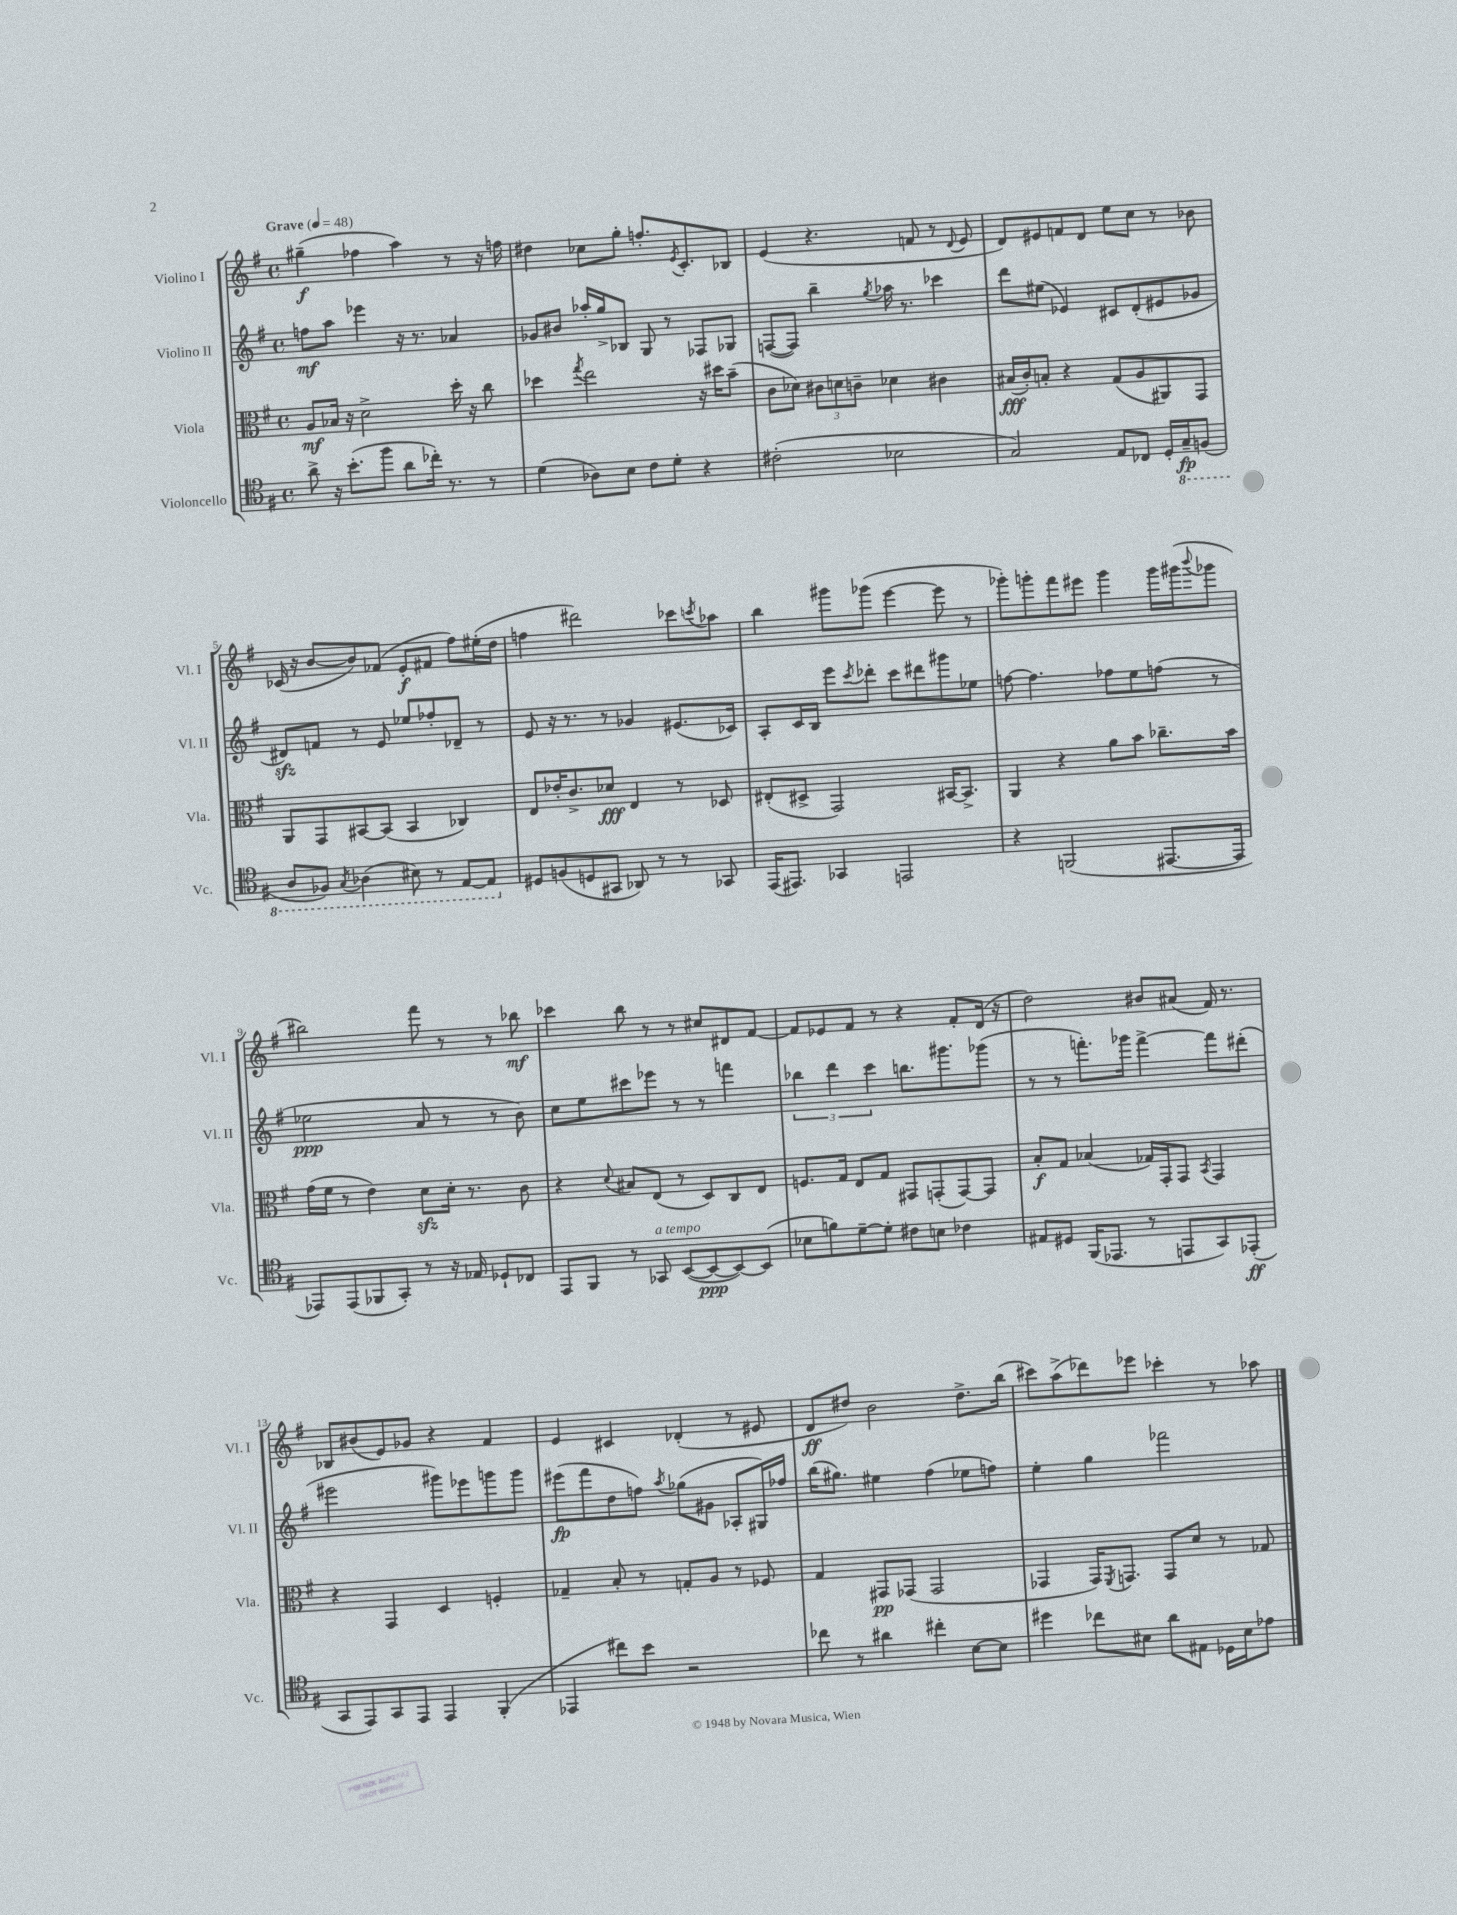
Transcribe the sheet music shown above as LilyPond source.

<<
\new StaffGroup <<
\new Staff = "s0" \with { instrumentName = "Violino I" shortInstrumentName = "Vl. I" } {
    \clef treble \key g \major \defaultTimeSignature \time 4/4 \tempo "Grave" 4 = 48
    gis''4--\f( fes''4 a''4) r8 r16 f''16 |
    dis''4 ces''8 g''8-. f''8.-. \acciaccatura { e'8 } c'8.-. bes8 |
    e'4( r4. f'8 r8 \appoggiatura { d'8 } e'8 |
    d'8) eis'8 f'8 d'8 e''8 c''8 r8 bes'8 |
    ces'16( r16 b'8~ b'8) fes'8( e'8-.\f fis'8 fis''8) eis''16-.( d''16 |
    f''4 dis'''2) ces'''8 \acciaccatura { c'''8 } aes''8 |
    b''4 gis'''8 ges'''8( e'''4~ e'''8 r8 |
    ges'''8-.) g'''8-. fis'''8 eis'''8 g'''4 g'''16 gis'''16( \appoggiatura { b'''8 } ges'''8 |
    bis''2) fis'''8 r8 r8 bes''8\mf |
    ces'''4 b''8 r8 r8 cis''8 dis'8 fis'8~ |
    fis'8 ees'8 fis'8 r8 r4 fis'8-. d'16( r16 |
    d''2) bis'8 ais'8( fis'16) r8. |
    bes8 bis'8( e'8) ges'8 r4 fis'4 |
    e'4 cis'4 des'4-.( r8 eis'8 |
    d'8\ff dis''8) b'2 dis''8.-> b''16( |
    cis'''8) a''8->( des'''8) ees'''8 ces'''4-. r8 aes''8 \bar "|." |
}
\new Staff = "s1" \with { instrumentName = "Violino II" shortInstrumentName = "Vl. II" } {
    \clef treble \key g \major \defaultTimeSignature \time 4/4
    f''8\mf a''8 ees'''4 r16 r8. aes'4 |
    ges'8 bis'8 aes''16-. g''16-> bes8 g8 r8 fes8 ges8 |
    f8~( f8) b''4-- \acciaccatura { g''8 } aes''16 r8. ces'''4 |
    d'''8 eis''8( ees'4) cis'8 d'8-.( eis'8 ges'8 |
    dis'8\sfz) f'8 r8 e'8 ees''8 fes''8-. des'8-- r8 |
    e'8 r16 r8. r8 ges'4 eis'8.( ces'16) |
    a8-. c'16 b16 e'''8 \acciaccatura { c'''8 } des'''8-. c'''8 dis'''8 gis'''8 ees''8 |
    f''8~ f''4. fes''8 e''8 f''8( r8 |
    ees''2\ppp a'8 r8 r8 b'8) |
    c''8 e''8 cis'''8 ees'''8 r8 r8 f'''4 |
    \tuplet 3/2 { bes''4 d'''4 c'''4 } b''8. gis'''8. ges'''8( |
    r8 r8 f'''8.-.) ges'''16 f'''4~-> f'''8 dis'''8-.( |
    eis'''2 gis'''8) ees'''8 g'''8 g'''8 |
    eis'''8\fp( fis'''8 d''8 f''8) \acciaccatura { a''8 } ges''8( gis'8 aes8-. gis16) fes''16 |
    b''16( gis''8.) eis''4 fis''4( ees''8 f''8) |
    e''4-. g''4 fes'''2 \bar "|." |
}
\new Staff = "s2" \with { instrumentName = "Viola" shortInstrumentName = "Vla." } {
    \clef alto \key g \major \defaultTimeSignature \time 4/4
    a8\mf bes16 r16 d'2-> d''16-. r16 c''8 |
    des''4 \acciaccatura { g''8 } e''2 r16 dis''16 b'8--( |
    c'8 des'8) \tuplet 3/2 { cis'8 d'8 c'8-- } des'4 cis'4 |
    bis16\fff( c'16-.) b8-. r4 g8( a8 ais,8) g,8 |
    a,8 g,8 bis,8~ bis,8( bis,4 ces4) |
    e8 ees'16-. c'8.-> des'8\fff e4 r8 des8 |
    eis8-.( dis8-> g,2) bis,16~ bis,8.-> |
    a,4 r4 a'8 b'8 ces''8.-- b'16 |
    g'16( fis'16 r8 e'4) d'8\sfz d'16-. r8. c'8 |
    r4 \appoggiatura { d'8 } bis8 e8( r8 d8) c8 e8 |
    f8. g16 e8 g8 gis,8 g,8-.( g,8~) g,8 |
    b8-.\f g8 bes4( ges16) g,16-. g,8 \acciaccatura { b,8 } g,4 |
    r4 g,4 d4 f4-. |
    ges4-- b8-. r8 g8-. a8 r8 fes8 |
    g4 gis,8\pp ges,8( ges,2 |
    ges,4 ges,16) \acciaccatura { fis,8 } g,8. g,8 d'8 r8 ges8 \bar "|." |
}
\new Staff = "s3" \with { instrumentName = "Violoncello" shortInstrumentName = "Vc." } {
    \clef tenor \key g \major \defaultTimeSignature \time 4/4
    a'8-> r16 b'8.-.( fis''8 a'8 ces''16-.) r8. r8 |
    d'4( aes8) b8 c'8 d'8-. r4 |
    cis'2-.( bes2 |
    g2) e8 ces8 d16-. \ottava #-1 g,16--\fp f,8( |
    a,8 fes,8) \acciaccatura { g,8 } aes,4( bis,8) r8 e,8~ e,8 \ottava #0 |
    dis8 f8( d8 gis,8 aes,8) r8 r8 ges,8 |
    e,16( eis,8.) ges,4 e,2 |
    r4 f,2( eis,8.~ eis,16 |
    ees,8) ees,8( fes,8 g,8-.) r8 r16 ees16 des8-! ces8 |
    e,8 fis,8 r8 ges,8^\markup { \italic "a tempo" } b,8~( b,8~\ppp b,8~) b,8( |
    bes8 f'8) d'8~-- d'8-. cis'8 b8 ces'4 |
    eis8 dis8 fis,16( ees,8. r8 e,8 g,8) ees,8-.\ff( |
    g,8 e,8) g,8 e,8 e,4 fis,4-.( |
    ees,4 cis''8) b'8 r2 |
    ces''8 r8 ais'4 cis''4-. b8~ b8 |
    dis''4 ces''8 bis8 a'8 eis8 des16 bis16 ees'8 \bar "|." |
}
>>
>>
